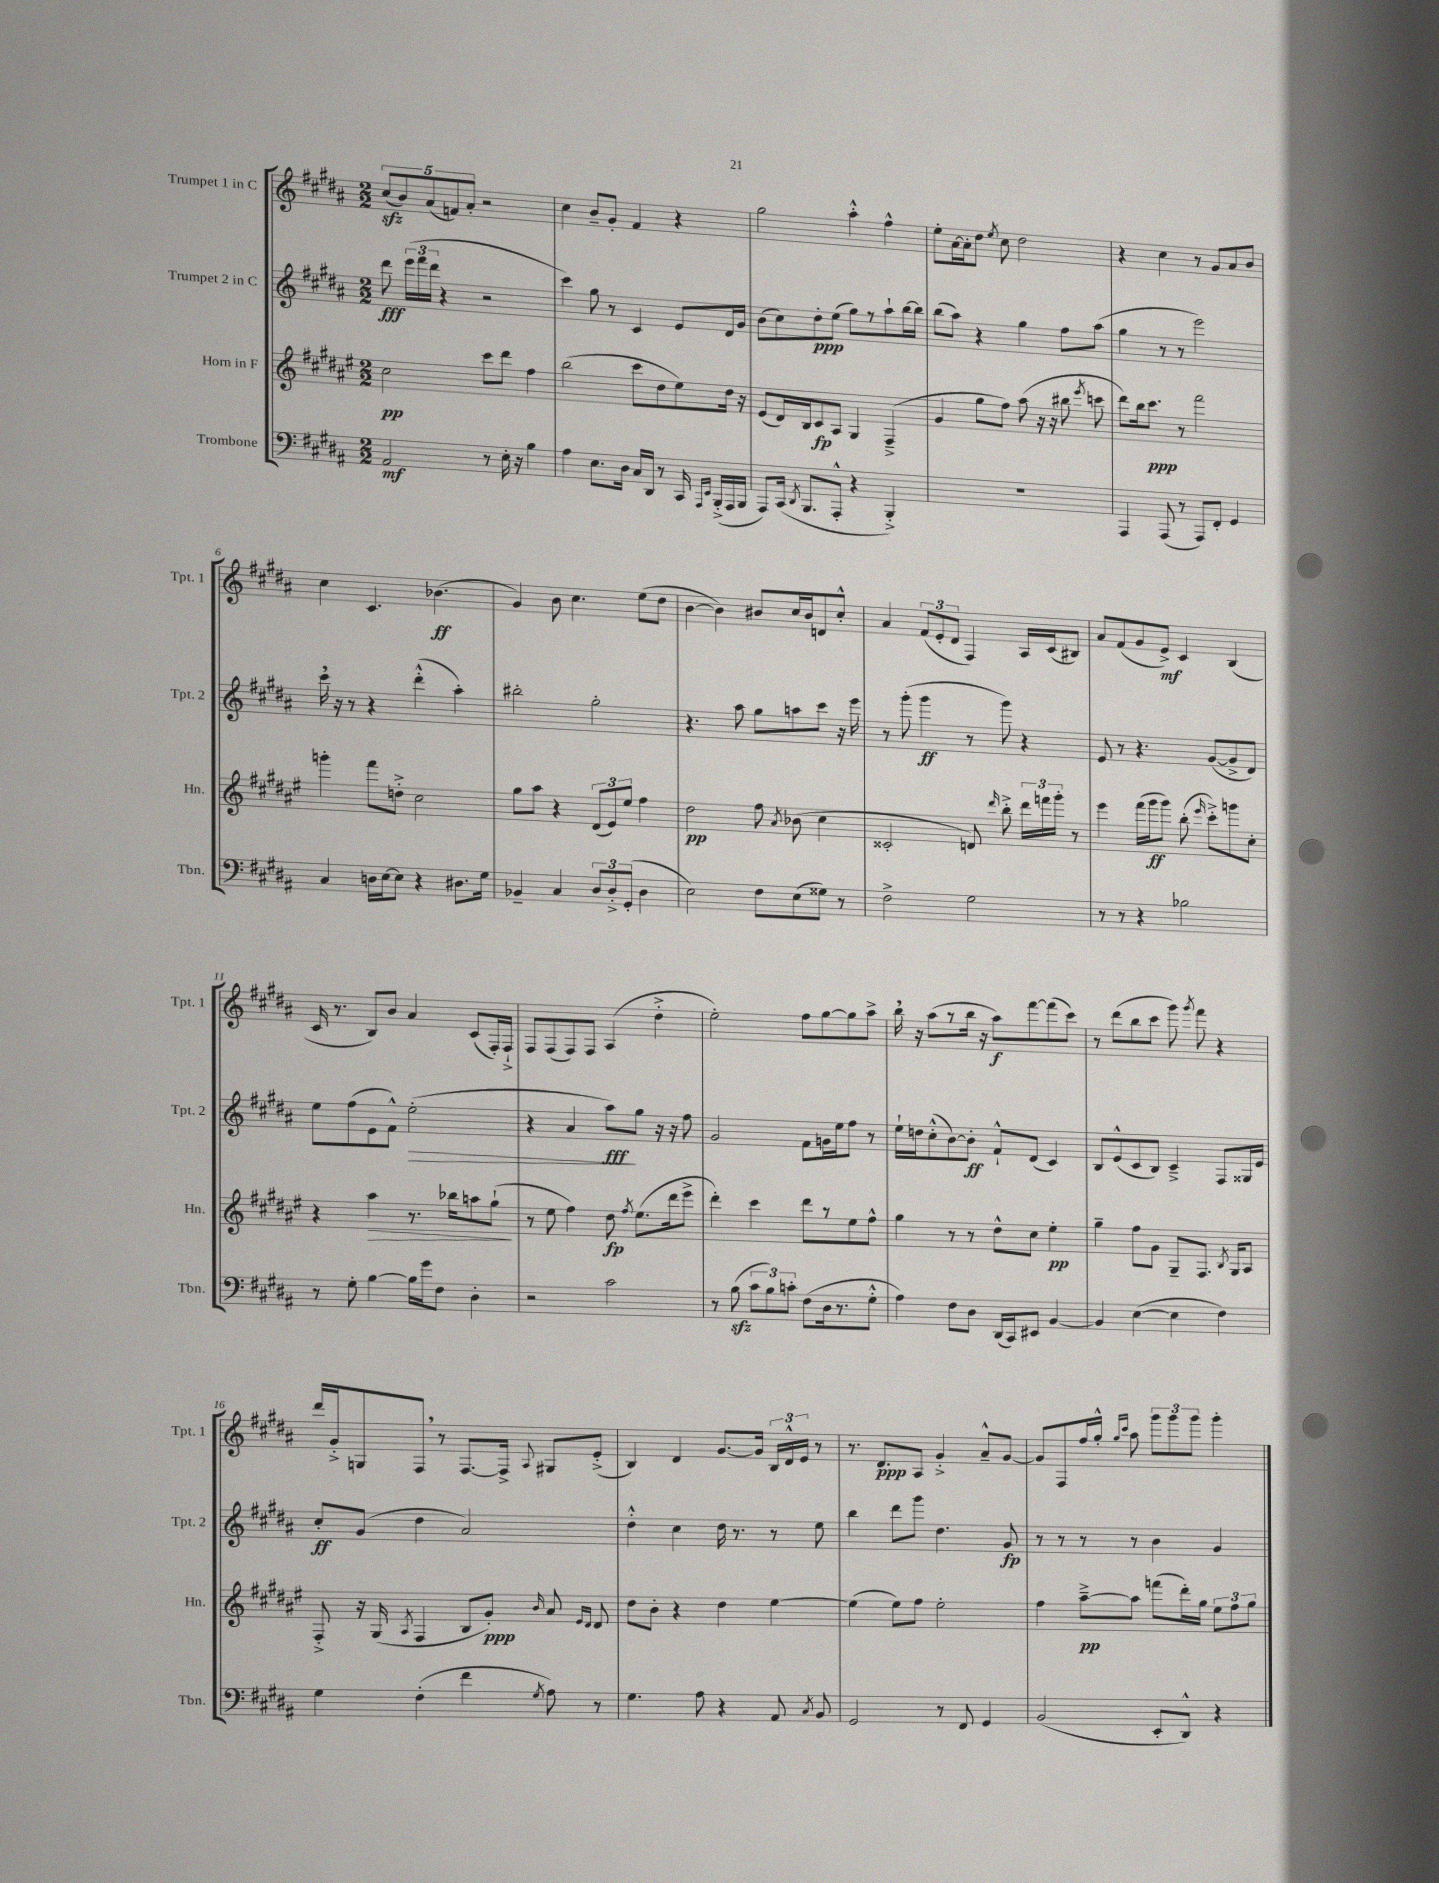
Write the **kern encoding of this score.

**kern	**kern	**kern	**kern
*staff4	*staff3	*staff2	*staff1
*clefF4	*clefG2	*clefG2	*clefG2
*k[f#c#g#d#a#]	*k[f#c#g#d#a#e#]	*k[f#c#g#d#a#]	*k[f#c#g#d#a#]
*M2/2	*M2/2	*M2/2	*M2/2
2AA#	2cc#	8ddd#	(10cc#
.	.	.	10b)
.	.	(24eee	.
.	.	24fff#	.
.	.	.	(10a#
.	.	24ddd#	.
.	.	4r	.
.	.	.	10f)
.	.	.	10a#'
8r	8ccc#	2r	2r
16E'	8ddd#	.	.
16r	.	.	.
4B	4ff#	.	.
=	=	=	=
4A#	(2bb	4ccc#)	4cc#
8.E	.	8gg#	8b~
.	.	8r	8g#'
16D#	.	.	.
16C#	8ccc#	4c#	4f#
16DD#	.	.	.
8r	8dd#	.	.
16CC#	8ee#)	8e	4r
16qqAAA#	.	.	.
16qqEE	.	.	.
(16BBB'^	.	.	.
16AAA#	16dd#	16d#	.
16BBB	16r	16g#	.
=	=	=	=
8AAA#)	(8e#	(8b	2gg#
(16CC#	16d#)	8cc#)	.
8qDD#	.	.	.
8.BBB	16B	.	.
.	8c#	8dd#'	.
8AAA#'^^	8A#	(8ee	.
4r	4G#	8gg#)	4aa#'^^
.	.	8r	.
4BBB'^)	(4F#~^	8aa#`	4ff#^^
.	.	[16bb	.
.	.	16bb]	.
=	=	=	=
1r	4g#	(8bb	8ee'
.	.	8aa#)	[16a#
.	.	.	16a#']
.	8gg#	4r	8dd#
.	.	.	8qee
.	8ff#)	.	8cc#
.	(8aa#	4gg#	2dd#
.	16r	.	.
.	16r	.	.
.	8bb#	8ff#	.
.	8qeee#	.	.
.	8ccc	(8aa#	.
=	=	=	=
4AAA#	8ddd#)	4gg#	4r
.	16bb	.	.
.	8.ccc#	.	.
(8AAA#	.	8r	4cc#
8r	8r	8r	.
8AAA#)	2fff#	2eee)	8r
8FF#'	.	.	8g#
4GG#	.	.	8a#
.	.	.	8b
=	=	=	=
4C#	4ggg'	16ccc#	4cc#
.	.	16r	.
.	.	8r	.
16D	8fff#	4r	4.c#
[16E	.	.	.
8E]	8dd'^	.	.
4r	2cc#	(4ddd#'^^	.
.	.	.	(4.b-
8.D#	.	4aa#')	.
16G#	.	.	.
=	=	=	=
4BB-~	8gg#	2bb#'	4g#)
.	8aa#	.	.
4C#	4r	.	8b
.	.	.	4.cc#
12D#	(12d#	2gg#'	.
12D#'^	12e#)	.	.
(12GG#'	12ee#	.	.
4D#	4ff#	.	(8ee
.	.	.	8dd#
=	=	=	=
2E)	2dd#	4.r	[4b
.	.	.	4b])
.	.	8aa#	.
8F#	8ff#	8gg#	8b#
.	8qa#	.	.
(8E	(8b-	8aa	16cc#
.	.	.	16b#
8G##)	4cc#	8ccc#	8d
8r	.	16r	8cc#'^^
.	.	16eee	.
=	=	=	=
2F#^	2c##'	8r	4a#
.	.	(8ggg#'	.
.	.	4ggg#	(12f#
.	.	.	12e'
.	.	.	12d#
2G#	8d)	8r	4F#)
.	16qqddd#	.	.
.	8bb'^	8ggg#)	.
.	24ddd#	4r	16A#
.	24fff	.	.
.	.	.	(16c#
.	24ggg#'	.	.
.	8r	.	8B#)
=	=	=	=
8r	4eee#	8e	8a#
8r	.	8r	(8f#
4r	(16fff#	4.r	8g#
.	16ggg#	.	.
.	8ggg#)	.	8e^)
2B-	(8bb'	.	4c#
.	16qqeee#	.	.
.	8ccc#'^)	([8g#	.
.	8ggg	8g#^]	(4B
.	8cc#'	8d#)	.
=	=	=	=
8r	4r	8ee	16c#
.	.	.	8.r
8G#'	.	(8ff#	.
[4B	4aa#	8e	8B)
.	.	8f#^^)	8b
16B]	8.r	(2ee'	4a#
16g#	.	.	.
8F#	.	.	.
.	16bb-	.	.
4D#'	8aa	.	(8c#
.	(8gg#`	.	16F#')
.	.	.	16F#`^
=	=	=	=
2r	8r	4r	8F#
.	8ee#	.	(8F#
.	4ff#)	4a#	8F#)
.	.	.	8F#
2c#	8dd#	8aa#)	(4A#
.	8qff#	.	.
.	(8.ee#	8gg#	.
.	.	16r	4dd#'^
.	16ddd#	16r	.
.	8eee#^	8ff#	.
=	=	=	=
8r	4ddd#')	2g#	2ee')
(8B	.	.	.
12c#	4ccc#	.	.
12B)	.	.	.
12c'	.	.	.
(8F#	8ddd#	8f#	8ff#
16D#	8r	16g	[8gg#
8.r	.	16ee	.
.	8ee#	8ff#	8gg#]
8G#'^^	8ff#^^	8r	8aa#^
=	=	=	=
4A#)	4gg#	16ee`	16bb
.	.	16dd	16r
.	.	(8cc#'^^	(8aa#
8F#	8r	[8b)	8r
8D#	8r	8b']	16bb
.	.	.	16r
(16DD#	8dd#^^	8f#`^^	8aa#)
16CC#)	.	.	.
8EE#	8cc#	(8d#	[8fff#
[4BB	4ee#'	4c#)	(8fff#]
.	.	.	8ccc#)
=	=	=	=
4BB]	4gg#~	8B	8r
.	.	(8e^^	(8ddd#
([4E	8ff#	8c#	8bb
.	8g#	8B)	8ccc#
4E]	8G#~	4c#~^	8ggg#)
.	.	.	8qggg#
.	8.F#	.	8fff#
4F#)	.	8F#	4r
.	8qB	.	.
.	16G#	.	.
.	8A#	16G##	.
.	.	16e	.
=	=	=	=
4G#	8F#'^	8cc#'	16ddd#
.	.	.	16g#'^
.	16r	(8g#	8G
.	(16G#	.	.
.	8qA#	.	.
(4F#'	4F#	4dd#	8F#
.	.	.	8r
4f#	8B	2a#)	[8.F#
.	8g#')	.	.
.	.	.	16F#^]
8qG#	16qqb	.	8qqA#
8A#)	8a#	.	8G#
.	16qqe#	.	.
.	16qqd#	.	.
8r	8d#	.	(8e'^
=	=	=	=
4.G#	8dd#	4dd#'^^	4B)
.	8b'	.	.
.	4r	4cc#	4d#
8A#	.	.	.
4r	4dd#	16dd#	[8.g#
.	.	8.r	.
.	.	.	16g#]
8AA#	[4ee#	8r	24B
.	.	.	24d#^^
.	.	.	24e
8qC#	.	.	.
8BB	.	8ee	8r
=	=	=	=
2GG#	(4ee#]	4bb	8.r
.	.	.	8.d#
.	8ee#)	8ddd#	.
.	8ff#	8ggg#	8A#
8r	2ee#'	4.dd#	4g#'^
8FF#	.	.	.
4GG#	.	.	8a#~^^
.	.	8g#	[8g#
=	=	=	=
(2BB	4ff#	8r	8g#]
.	.	8r	8F#
.	[8aa#~^	8r	16ff#
.	.	.	16gg#'^^
.	.	.	16qqgg#
.	.	.	16qqccc#
.	8aa#]	8r	8aa#
8EE'	(8fff	4b	12ggg#
.	.	.	12ggg#
8DD#^^)	16ddd#')	.	.
.	.	.	12ggg#
.	16gg#	.	.
4r	12ee#	4g#	4ggg#'
.	12ff#	.	.
.	12gg#	.	.
==	==	==	==
*-	*-	*-	*-
